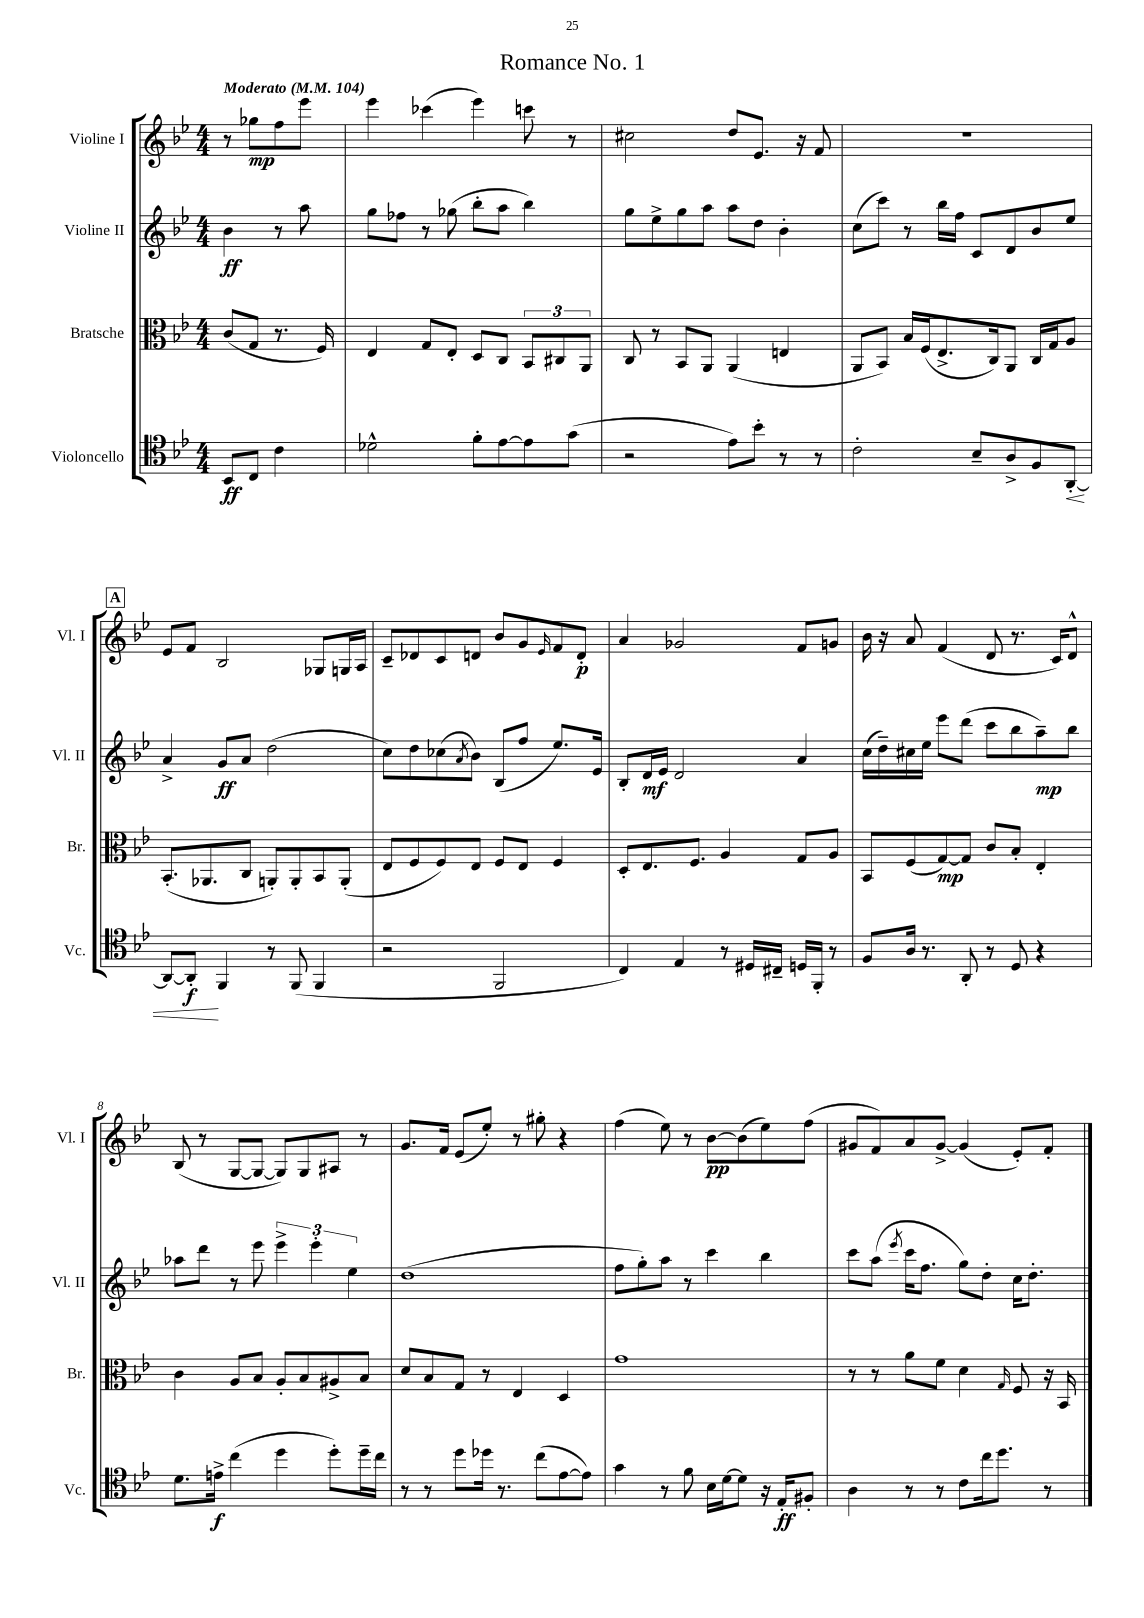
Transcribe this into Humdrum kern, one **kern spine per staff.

**kern	**dynam	**kern	**dynam	**kern	**dynam	**kern	**dynam
*part4	*part4	*part3	*part3	*part2	*part2	*part1	*part1
*staff4	*staff4	*staff3	*staff3	*staff2	*staff2	*staff1	*staff1
*I"Violoncello	*	*I"Bratsche	*	*I"Violine II	*	*I"Violine I	*
*I'Vc.	*	*I'Br.	*	*I'Vl. II	*	*I'Vl. I	*
*clefC4	*	*clefC3	*	*clefG2	*	*clefG2	*
*k[b-e-]	*	*k[b-e-]	*	*k[b-e-]	*	*k[b-e-]	*
*M4/4	*	*M4/4	*	*M4/4	*	*M4/4	*
*MM104	*	*MM104	*	*MM104	*	*MM104	*
=	=	=	=	=	=	=	=
!	!	!	!	!	!	!LO:TX:a:B:t=Moderato	!
8BB-/L	ff	(8c/L	.	4b-\	ff	8r	.
8C/J	.	8G/J	.	.	.	8gg-X\L	mp
4c\	.	8.r	.	8r	.	8ff\	.
.	.	.	.	8aa\	.	8eee-\J	.
.	.	16F/)	.	.	.	.	.
=1	=1	=1	=1	=1	=1	=1	=1
2d-X^^\	.	4E-/	.	8gg\L	.	4eee-\	.
.	.	.	.	8ff-X\J	.	.	.
.	.	8G/L	.	8r	.	(4ccc-X\	.
.	.	8E-'/J	.	(8gg-X\	.	.	.
8f'\L	.	8D/L	.	8bb-'\L	.	4eee-\)	.
[8e-\	.	8C/J	.	8aa\J	.	.	.
8e-\]	.	12BB-/L	.	4bb-\)	.	8cccn\	.
.	.	12C#X/	.	.	.	.	.
(8g\J	.	.	.	.	.	8r	.
.	.	12AA/J	.	.	.	.	.
=2	=2	=2	=2	=2	=2	=2	=2
2r	.	8C/	.	8gg\L	.	2cc#X\	.
.	.	8r	.	8ee-^\	.	.	.
.	.	8BB-/L	.	8gg\	.	.	.
.	.	8AA/J	.	8aa\J	.	.	.
8e-\L)	.	(4AA/	.	8aa\L	.	8dd/L	.
8b-'\J	.	.	.	8dd\J	.	8.e-/J	.
8r	.	4En/	.	4b-'\	.	.	.
.	.	.	.	.	.	16r	.
8r	.	.	.	.	.	8f/	.
=3	=3	=3	=3	=3	=3	=3	=3
2c'\	.	8AA/L	.	(8cc\L	.	1r	.
.	.	8BB-/J)	.	8ccc\J)	.	.	.
.	.	16B-/LL	.	8r	.	.	.
.	.	(16F/J	.	.	.	.	.
.	.	8.E-^/	.	16bb-\LL	.	.	.
.	.	.	.	16ff\JJ	.	.	.
8B-~/L	.	.	.	8c/L	.	.	.
.	.	16C/k)	.	.	.	.	.
8A^/	.	8AA/J	.	8d/	.	.	.
8F/	.	16C/LL	.	8b-/	.	.	.
.	.	16G/J	.	.	.	.	.
!	!LO:HP:b	!	!	!	!	!	!
[8AA'/J	<	8A/J	.	8ee-/J	.	.	.
!!LO:LB:g=z
!!LO:REH:place=s1:t=A
=4	=4	=4	=4	=4	=4	=4	=4
8AA/L_	.	(8.BB-'/L	.	4a^/	.	8e-/L	.
8AA'/J]	f	.	.	.	.	8f/J	.
.	.	8.AA-X/	.	.	.	.	.
4FF/	[	.	.	8g/L	ff	2B-/	.
.	.	8C/J	.	8a/J	.	.	.
8r	.	8AAn'/L)	.	(2dd\	.	.	.
(8FF/	.	8AA'/	.	.	.	.	.
4FF/	.	8BB-/	.	.	.	8G-X/L	.
.	.	(8AA'/J	.	.	.	16Gn/L	.
.	.	.	.	.	.	16A/JJ	.
=5	=5	=5	=5	=5	=5	=5	=5
2r	.	8E-/L	.	8cc\L)	.	8c~/L	.
.	.	8F/	.	8dd\	.	8d-X/	.
.	.	8F/)	.	(8cc-X\	.	8c/	.
.	.	.	.	8qa/	.	.	.
.	.	8E-/J	.	8b-\J)	.	8dn/J	.
2FF/	.	8F/L	.	(8B-/L	.	8b-/L	.
.	.	8E-/J	.	8ff/J	.	8g/	.
.	.	.	.	.	.	16qqe-/	.
.	.	4F/	.	8.ee-/L)	.	8f/	.
.	.	.	.	.	.	8d'/J	p
.	.	.	.	16e-/Jk	.	.	.
=6	=6	=6	=6	=6	=6	=6	=6
4C/)	.	8D'/L	.	8B-'/L	.	4a/	.
.	.	8.E-/	.	16d/L	mf	.	.
.	.	.	.	16e-/JJ	.	.	.
4E-/	.	.	.	2d/	.	2g-X/	.
.	.	8.F/J	.	.	.	.	.
8r	.	4A/	.	.	.	.	.
16D#X/LL	.	.	.	.	.	.	.
16C#X~/JJ	.	.	.	.	.	.	.
16Dn/LL	.	8G/L	.	4a/	.	8f/L	.
16FF'/JJ	.	.	.	.	.	.	.
8r	.	8A/J	.	.	.	8gn/J	.
=7	=7	=7	=7	=7	=7	=7	=7
8F/L	.	8BB-/L	.	(16cc\LL	.	16b-\	.
.	.	.	.	16dd~\)	.	16r	.
16A/Jk	.	(8F/	.	16cc#X\	.	8a/	.
8.r	.	.	.	16ee-\JJ	.	.	.
.	.	[8G/)	mp	8eee-\L	.	(4f/	.
8AA'/	.	8G/J]	.	(8ddd\J	.	.	.
8r	.	8c/L	.	8ccc\L	.	8d/	.
8D/	.	8B-'/J	.	8bb-\	.	8.r	.
4r	.	4E-'/	.	8aa~\)	mp	.	.
.	.	.	.	.	.	16c/KL)	.
.	.	.	.	8bb-\J	.	8d^^/J	.
!!LO:LB:g=z
=8	=8	=8	=8	=8	=8	=8	=8
8.d\L	.	4c\	.	8aa-X\L	.	(8B-/	.
.	.	.	.	8ddd\J	.	8r	.
16en^\Jk	f	.	.	.	.	.	.
(4cc\	.	8A/L	.	8r	.	[8G/L	.
.	.	8B-/J	.	8eee-\	.	8G/J_	.
4dd\	.	8A'/L	.	6eee-^\	.	8G/L])	.
.	.	8B-/	.	.	.	8G/	.
.	.	.	.	6eee-'\	.	.	.
8dd'\L)	.	8A#X^/	.	.	.	8A#X/J	.
.	.	.	.	6ee-\	.	.	.
16dd~\L	.	8B-/J	.	.	.	8r	.
16cc\JJ	.	.	.	.	.	.	.
=9	=9	=9	=9	=9	=9	=9	=9
8r	.	8d/L	.	(1dd	.	8.g/L	.
8r	.	8B-/	.	.	.	.	.
.	.	.	.	.	.	16f/Jk	.
8dd\L	.	8G/J	.	.	.	(8e-/L	.
16dd-X\Jk	.	8r	.	.	.	8ee-'/J)	.
8.r	.	.	.	.	.	.	.
.	.	4E-/	.	.	.	8r	.
(8cc\L	.	.	.	.	.	8gg#X'\	.
[8e-\	.	4D/	.	.	.	4r	.
8e-\J])	.	.	.	.	.	.	.
=10	=10	=10	=10	=10	=10	=10	=10
4g\	.	1g	.	8ff\L	.	(4ff\	.
.	.	.	.	8gg'\)	.	.	.
8r	.	.	.	8aa\J	.	8ee-\)	.
8f\	.	.	.	8r	.	8r	.
16B-\LL	.	.	.	4ccc\	.	[8b-\L	pp
[16d\J	.	.	.	.	.	.	.
8d\J]	.	.	.	.	.	(8b-\]	.
16r	.	.	.	4bb-\	.	8ee-\)	.
16E-'/KL	ff	.	.	.	.	.	.
8F#X'/J	.	.	.	.	.	(8ff\J	.
=11	=11	=11	=11	=11	=11	=11	=11
4A\	.	8r	.	8ccc\L	.	8g#X/L	.
.	.	8r	.	(8aa\J	.	8f/)	.
.	.	.	.	8qeee-/	.	.	.
8r	.	8a\L	.	16ccc\KL	.	8a/	.
.	.	.	.	8.ff\J	.	.	.
8r	.	8f\J	.	.	.	[8g#^/J	.
8c\L	.	4d\	.	8gg\L)	.	(4g#/]	.
16cc\k	.	.	.	8dd'\J	.	.	.
8.dd\J	.	.	.	.	.	.	.
.	.	16qqG/	.	.	.	.	.
.	.	8F/	.	16cc\KL	.	8e-'/L)	.
.	.	.	.	8.dd'\J	.	.	.
8r	.	16r	.	.	.	8f'/J	.
.	.	16BB-/	.	.	.	.	.
==	==	==	==	==	==	==	==
*-	*-	*-	*-	*-	*-	*-	*-
